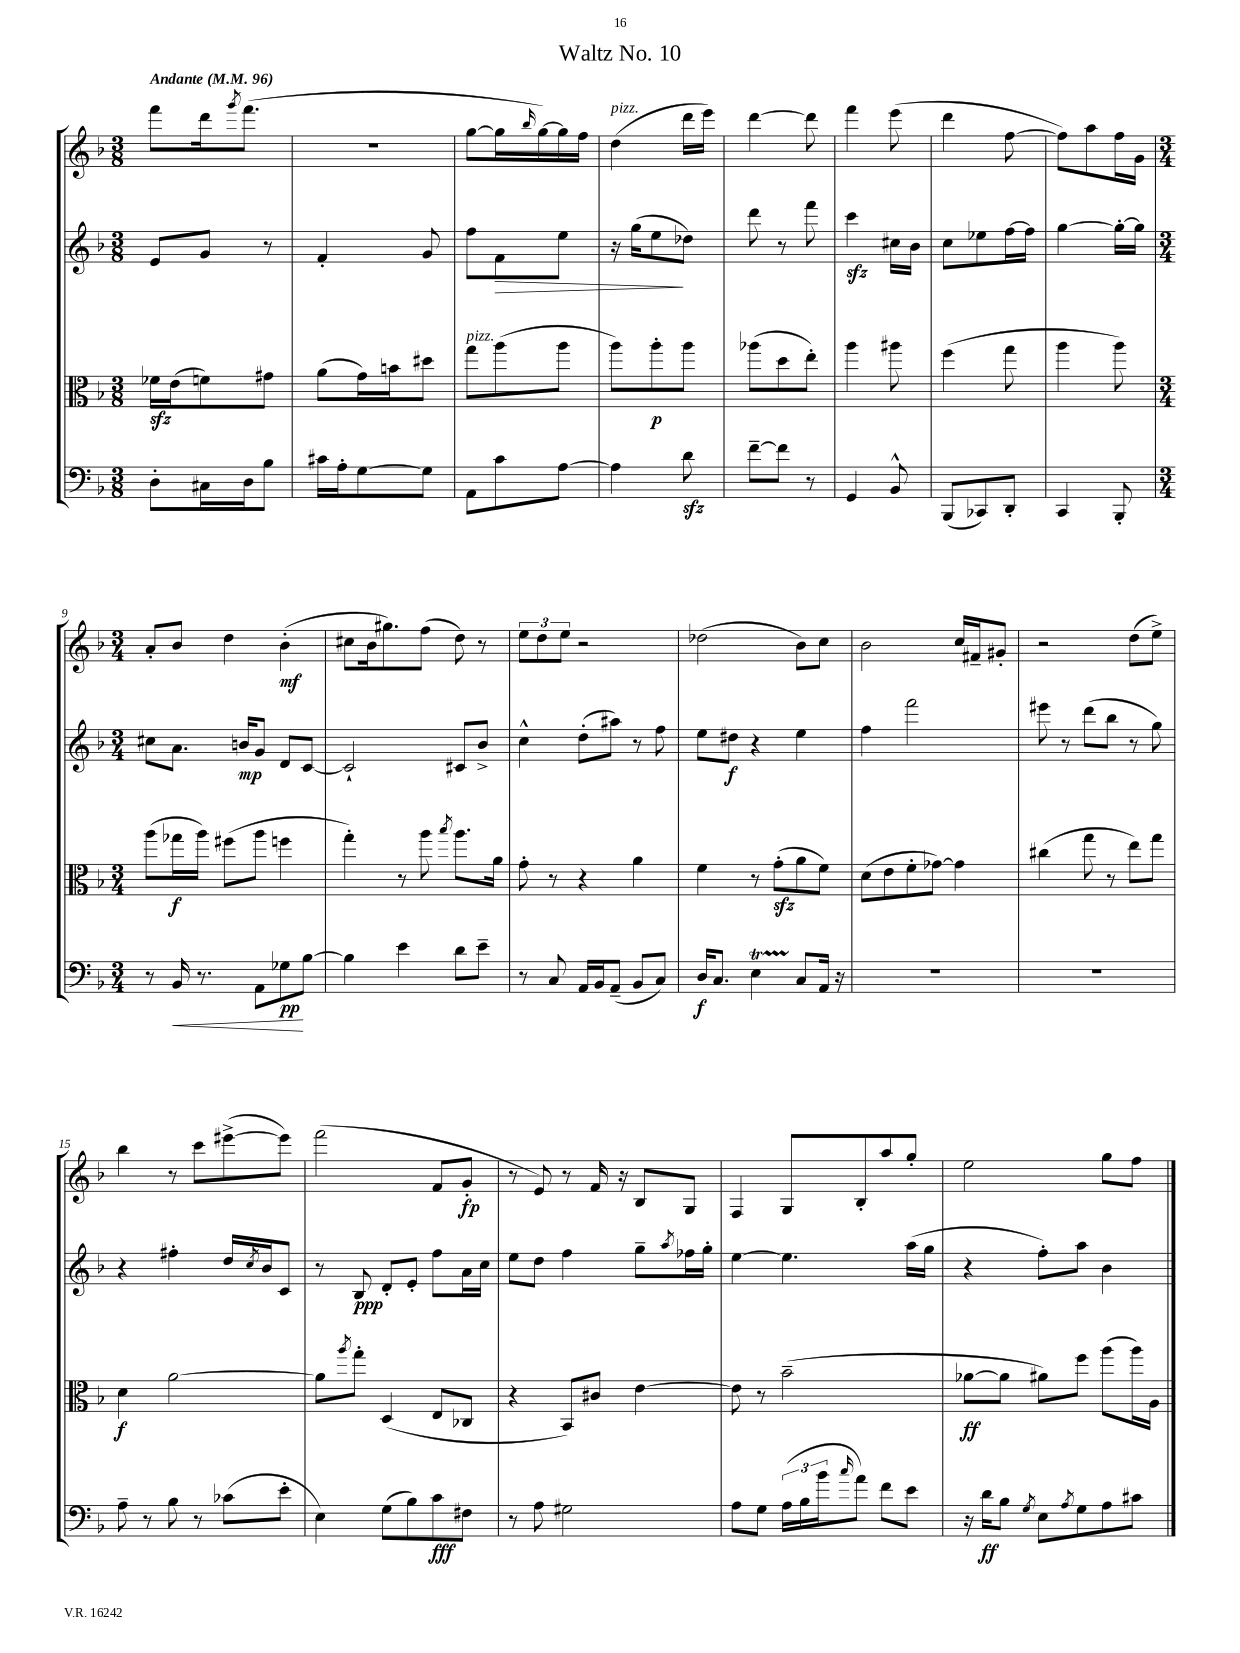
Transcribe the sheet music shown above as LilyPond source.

\header { title = "Waltz No. 10" }
<<
\new StaffGroup <<
\new Staff = "s0" {
    \clef treble \key f \major \numericTimeSignature \time 3/8 \tempo "Andante" 4 = 96
    f'''8 d'''16 \acciaccatura { g'''8 } f'''8.( |
    R4. |
    g''8~ g''16 \grace { bes''16 } g''16~) g''16 f''16 |
    d''4^\markup { \italic "pizz." }( d'''16 e'''16) |
    d'''4~ d'''8 |
    f'''4 e'''8( |
    d'''4 f''8~ |
    f''8) a''8 f''16 g'16 |
    \numericTimeSignature \time 3/4 a'8-. bes'8 d''4 bes'4-.\mf( |
    cis''8 bes'16 gis''8.) f''8( d''8) r8 |
    \tuplet 3/2 { e''8 d''8 e''8 } r2 |
    des''2( bes'8) c''8 |
    bes'2 c''16 fis'16-- gis'8-. |
    r2 d''8( e''8->) |
    bes''4 r8 c'''8 eis'''8~->( eis'''8) |
    f'''2( f'8 g'8-.\fp |
    r8 e'8) r8 f'16 r16 bes8 g8 |
    f4 g8 bes8-. a''8 g''8-. |
    e''2 g''8 f''8 \bar "|." |
}
\new Staff = "s1" {
    \clef treble \key f \major \numericTimeSignature \time 3/8
    e'8 g'8 r8 |
    f'4-. g'8 |
    f''8 f'8\> e''8 |
    r16 g''16( e''8\! des''8) |
    d'''8 r8 f'''8 |
    c'''4\sfz cis''16 bes'16 |
    c''8 ees''8 f''16~ f''16 |
    g''4~ g''16~-. g''16 |
    \numericTimeSignature \time 3/4 cis''8 a'8. b'16\mp g'8 d'8 c'8~ |
    c'2-! cis'8 bes'8-> |
    c''4-^ d''8-.( ais''8) r8 f''8 |
    e''8 dis''8\f r4 e''4 |
    f''4 f'''2 |
    eis'''8 r8 d'''8( bes''8 r8 g''8) |
    r4 fis''4-. d''16 \acciaccatura { c''8 } bes'16 c'8 |
    r8 bes8\ppp d'8-. e'8-. f''8 a'16 c''16 |
    e''8 d''8 f''4 g''8-- \acciaccatura { a''8 } fes''16 g''16-. |
    e''4~ e''4. a''16( g''16 |
    r4 f''8-.) a''8 bes'4 \bar "|." |
}
\new Staff = "s2" {
    \clef alto \key f \major \numericTimeSignature \time 3/8
    fes'16\sfz e'16( f'8) gis'8 |
    a'8( g'16) b'16 dis''8 |
    g''8^\markup { \italic "pizz." } a''8( a''8 |
    a''8) a''8-.\p a''8 |
    aes''8( d''8 e''8-.) |
    a''4 ais''8 |
    f''4( g''8 |
    a''4 a''8) |
    \numericTimeSignature \time 3/4 a''8( ges''16\f a''16) fis''8( a''8 f''4 |
    g''4-.) r8 a''8 \acciaccatura { bes''8 } a''8. a'16 |
    g'8-. r8 r4 a'4 |
    f'4 r8 g'8-.\sfz( a'8 f'8) |
    d'8( e'8 f'8-. ges'8~) ges'4 |
    cis''4( g''8 r8 e''8) g''8 |
    d'4\f a'2~ |
    a'8 \acciaccatura { a''8 } g''8-. d4( e8 ces8 |
    r4 bes,8) cis'8 e'4~ |
    e'8 r8 bes'2--( |
    aes'8~\ff aes'8 ais'8) f''8 a''8( a''16) a16 \bar "|." |
}
\new Staff = "s3" {
    \clef bass \key f \major \numericTimeSignature \time 3/8
    d8-. cis16 d16 bes8 |
    cis'16 a16-. g8~ g8 |
    a,8 c'8 a8~ |
    a4 d'8\sfz |
    f'8~-- f'8 r8 |
    g,4 bes,8-^ |
    bes,,8( ces,8) d,8-. |
    c,4 bes,,8-. |
    \numericTimeSignature \time 3/4 r8 bes,16\< r8. a,8 ges8\pp\! bes8~ |
    bes4 e'4 d'8 e'8-- |
    r8 c8 a,16 bes,16 a,8--( bes,8 c8) |
    d16\f c8. e4\startTrillSpan c8\stopTrillSpan a,16 r16 |
    R2. |
    R2. |
    a8-- r8 bes8 r8 ces'8( e'8-. |
    e4) g8( bes8) c'8\fff fis8 |
    r8 a8 gis2 |
    a8 g8 \tuplet 3/2 { a16( bes16 bes'16 } \grace { c''16 } a'8) f'8 e'8 |
    r16 d'16\ff bes8 \acciaccatura { g8 } e8 \acciaccatura { a8 } g8 a8 cis'8 \bar "|." |
}
>>
>>
